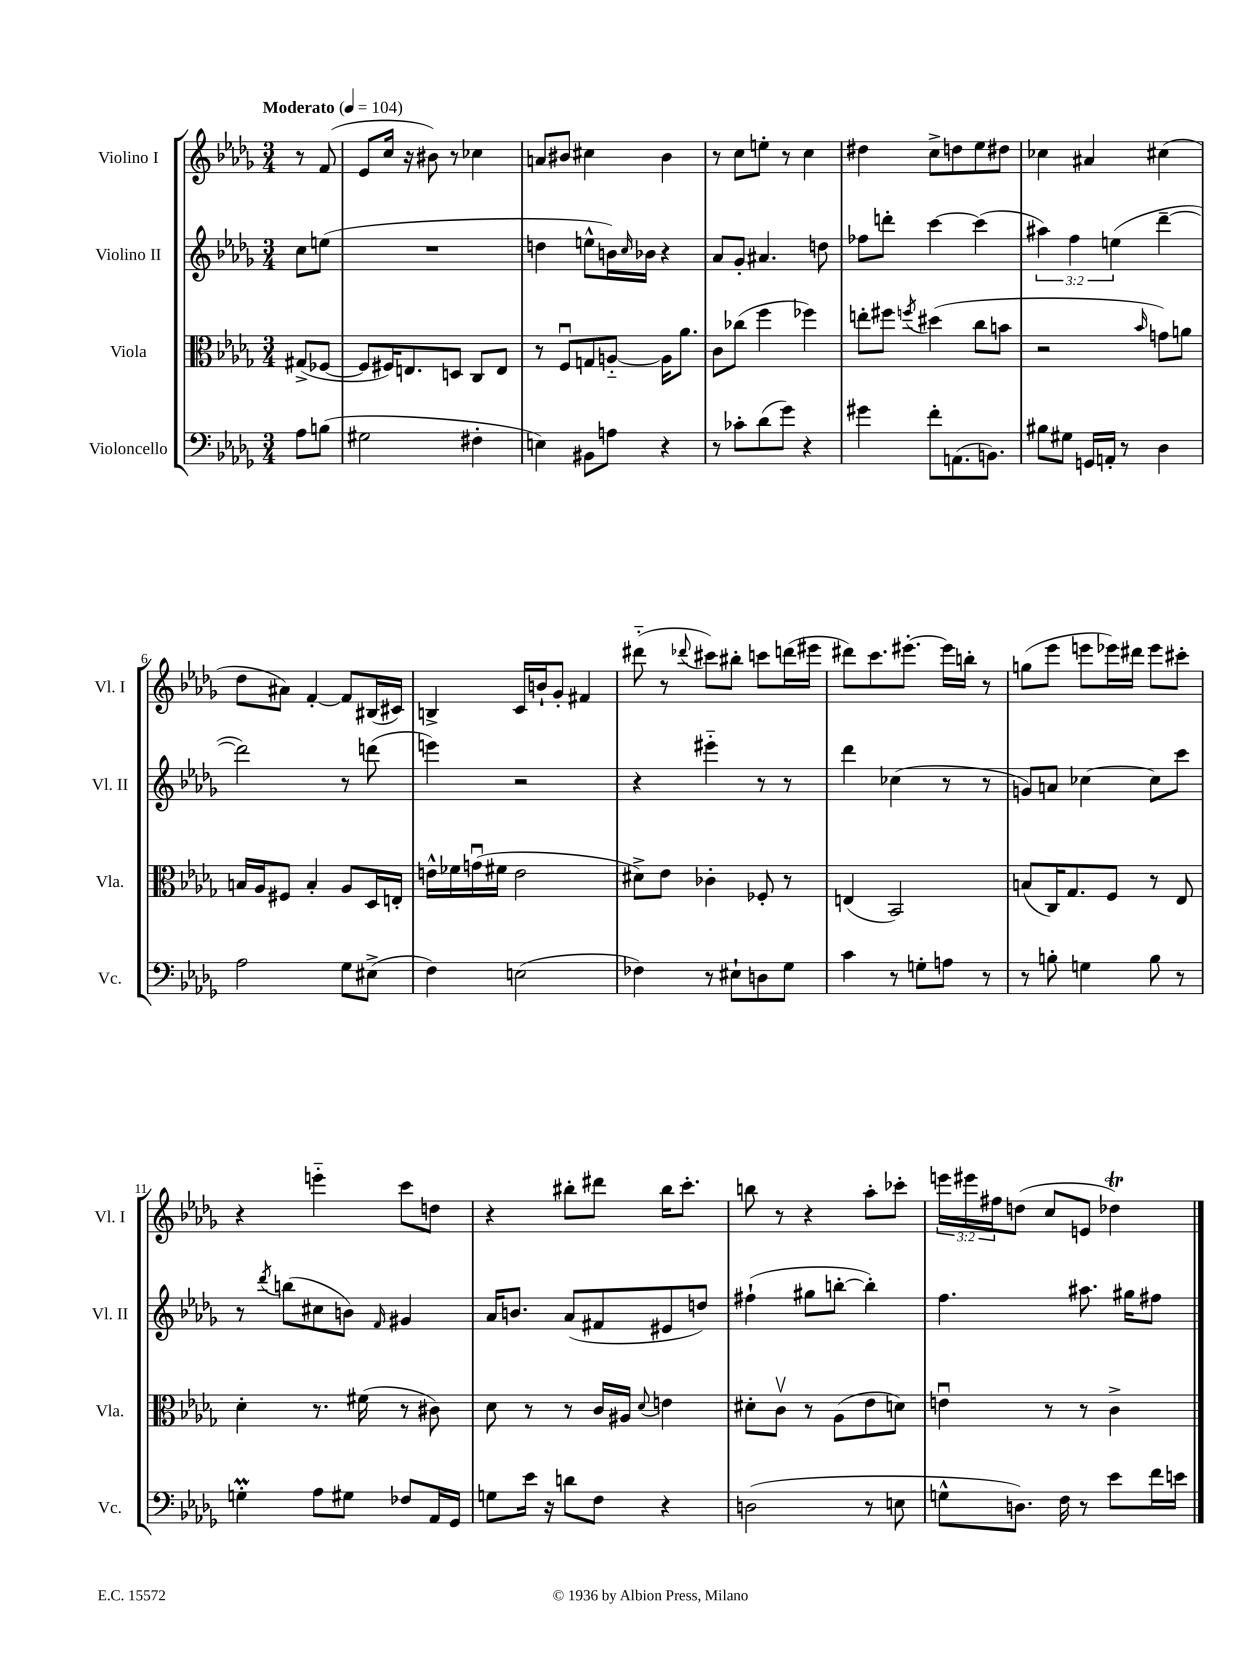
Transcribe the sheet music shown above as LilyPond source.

<<
\new StaffGroup <<
\new Staff = "s0" \with { instrumentName = "Violino I" shortInstrumentName = "Vl. I" } {
    \clef treble \key des \major \numericTimeSignature \time 3/4 \override Staff.TupletNumber.text = #tuplet-number::calc-fraction-text \partial 4 \tempo "Moderato" 4 = 104
    r8 f'8( |
    ees'8 c''16 r16 bis'8) r8 ces''4 |
    a'8 bis'8 cis''4 bis'4 |
    r8 c''8 e''8-. r8 c''4 |
    dis''4 c''8-> d''8 ees''8 dis''8 |
    ces''4 ais'4 cis''4( |
    des''8 ais'8) f'4~-. f'8 bis16( cis'16) |
    b4-> c'16 b'16-! ges'8-. fis'4 |
    dis'''8-_( r8 \appoggiatura { des'''8 } cis'''8) bis''8-. c'''8 d'''16( eis'''16 |
    dis'''8) c'''8. eis'''8.~-. eis'''16 b''16-. r8 |
    g''8( ees'''8 e'''8 ees'''16) dis'''16 ees'''8 cis'''8-. |
    r4 e'''4-_ c'''8 d''8 |
    r4 bis''8-. dis'''8 bis''16 c'''8.-. |
    b''8 r8 r4 aes''8-. ces'''8-. |
    \tuplet 3/2 { e'''16 eis'''16 fis''16 } d''8( c''8 e'8 des''4\trill) \bar "|." |
}
\new Staff = "s1" \with { instrumentName = "Violino II" shortInstrumentName = "Vl. II" } {
    \clef treble \key des \major \numericTimeSignature \time 3/4 \override Staff.TupletNumber.text = #tuplet-number::calc-fraction-text \partial 4
    c''8 e''8( |
    R2. |
    d''4 e''8-^ b'16) \grace { c''16 } bes'16 r4 |
    aes'8 ges'8-. ais'4. d''8 |
    fes''8 d'''8-. c'''4~ c'''4( |
    \tuplet 3/2 { ais''4) f''4 e''4( } des'''4~-- |
    des'''2) r8 d'''8( |
    e'''4) r2 |
    r4 eis'''4-_ r8 r8 |
    des'''4 ces''4( r8 r8 |
    g'8) a'8 ces''4~ ces''8 c'''8 |
    r8 \acciaccatura { des'''8 } b''8( cis''8 b'8) \grace { f'16 } gis'4 |
    aes'16 b'8. aes'8( fis'8 eis'8 d''8) |
    fis''4-!( gis''8 b''8~-. b''4-.) |
    f''4. ais''8. gis''16 fis''8 \bar "|." |
}
\new Staff = "s2" \with { instrumentName = "Viola" shortInstrumentName = "Vla." } {
    \clef alto \key des \major \numericTimeSignature \time 3/4 \partial 4
    gis8->( fes8~ |
    fes8 fis16) e8. d8 c8 e8 |
    r8 f8\downbow g8 a8~-_ a16 aes'8. |
    c'8 ces''8( f''4 fes''4) |
    e''8-. fis''8 \acciaccatura { f''8 } dis''4( c''8 b'8 |
    r2 \grace { bes'16 } g'8) a'8 |
    b16 aes16 fis8 b4-. aes8 des16 e16-. |
    e'16-^ fes'16 g'16\downbow( fis'16 e'2 |
    dis'8->) ees'8 ces'4-. fes8-. r8 |
    e4( bes,2) |
    b8( c16) ges8. f8 r8 ees8 |
    des'4-. r8. fis'16( r8 cis'8) |
    des'8 r8 r8 c'16 ais16 \appoggiatura { des'8 } e'4 |
    dis'8-. c'8\upbow r8 aes8( ees'8 d'8) |
    e'4\downbow r8 r8 c'4-> \bar "|." |
}
\new Staff = "s3" \with { instrumentName = "Violoncello" shortInstrumentName = "Vc." } {
    \clef bass \key des \major \numericTimeSignature \time 3/4 \partial 4
    aes8 b8( |
    gis2 fis4-. |
    e4) bis,8 a8 r4 |
    r8 ces'8-. des'8( ges'8) r4 |
    gis'4 f'8-. a,8.( b,8.) |
    bis8 gis8 g,16 a,16-. r8 des4 |
    aes2 ges8 eis8->( |
    f4) e2( |
    fes4) r8 eis8-! d8 ges8 |
    c'4 r8 g8-. a8 r8 |
    r8 b8-. g4 b8 r8 |
    g4-.\prall aes8 gis8 fes8 aes,16 ges,16 |
    g8 ees'16 r16 d'8 f8 r4 |
    d2( r8 e8 |
    g8-^ d8.) f16 r8 ees'8 f'16 e'16 \bar "|." |
}
>>
>>
